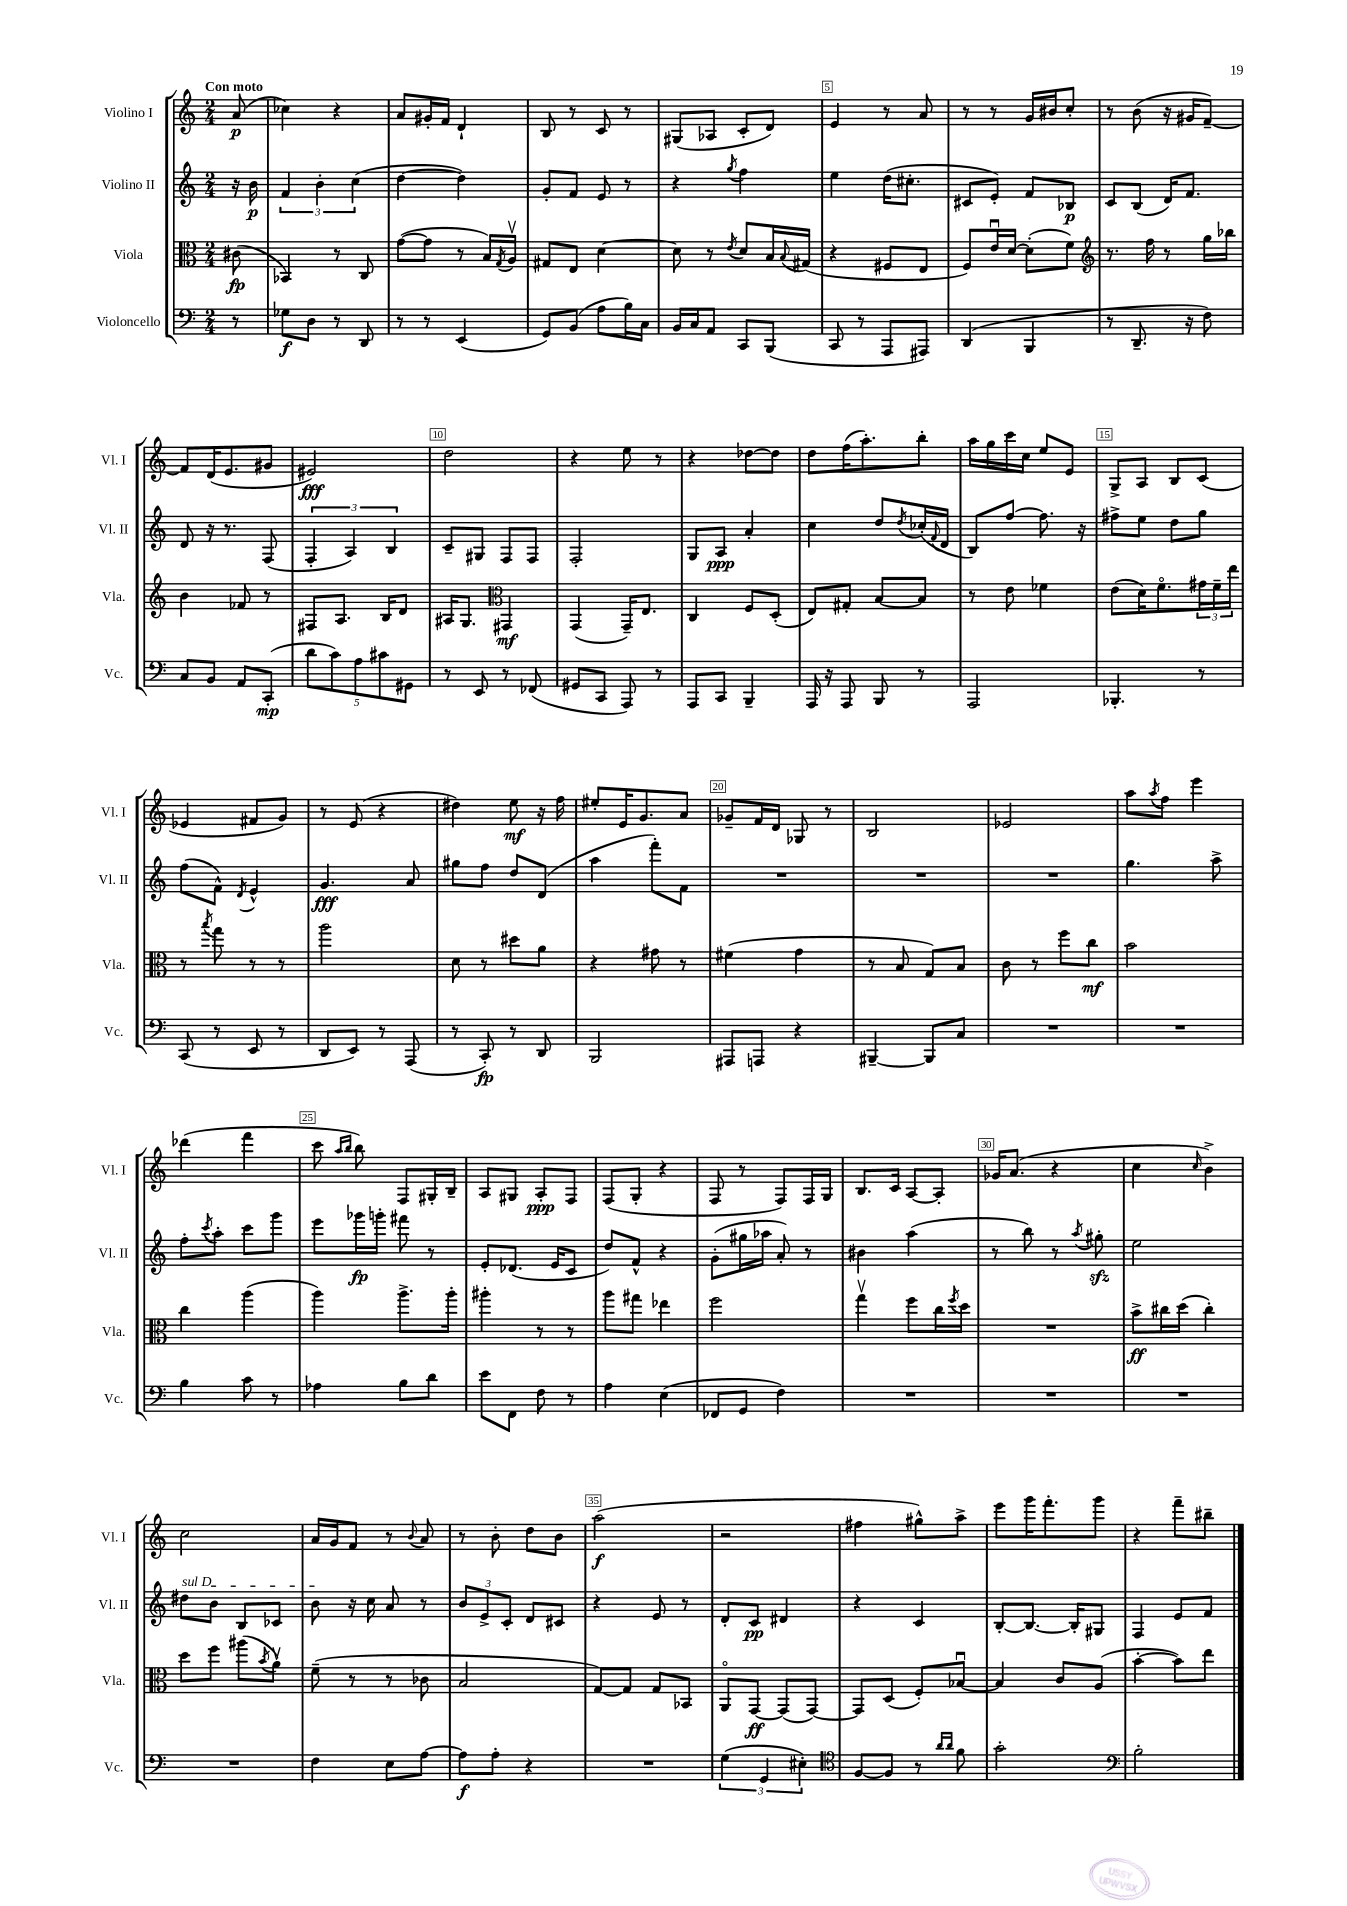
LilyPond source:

<<
\new StaffGroup <<
\new Staff = "s0" \with { instrumentName = "Violino I" shortInstrumentName = "Vl. I" } {
    \clef treble \key c \major \numericTimeSignature \time 2/4 \partial 8 \tempo "Con moto"
    a'8\p( |
    ces''4) r4 |
    a'8 gis'16-. f'16 d'4-! |
    b8 r8 c'8 r8 |
    gis8( aes8 c'8-. d'8) |
    e'4 r8 a'8 |
    r8 r8 g'16 bis'16 c''8-. |
    r8 b'8( r16 gis'16 f'8~--) |
    f'8 d'16( e'8. gis'8 |
    eis'2\fff) |
    d''2 |
    r4 e''8 r8 |
    r4 des''8~ des''8 |
    d''8 f''16( a''8.-.) b''8-. |
    a''16 g''16 c'''16 c''16 e''8 e'8 |
    g8-> a8 b8 c'8( |
    ees'4 fis'8 g'8) |
    r8 e'8( r4 |
    dis''4) e''8\mf r16 f''16 |
    eis''8-. e'16 g'8. a'8 |
    ges'8-- f'16 d'16 ges8 r8 |
    b2 |
    ees'2 |
    a''8 \acciaccatura { a''8 } f''8 e'''4 |
    des'''4( f'''4 |
    c'''8 \grace { a''16 b''16 } b''8) f8 gis16-. b16-- |
    a8 gis8 a8-.\ppp f8 |
    f8( g8-. r4 |
    f8 r8 f8) f16 g16 |
    b8. c'16 a8~ a8-. |
    ges'16 a'8.( r4 |
    c''4 \grace { c''16 } b'4->) |
    c''2 |
    a'16 g'16 f'8 r8 \appoggiatura { b'8 } a'8 |
    r8 b'8-. d''8 b'8 |
    a''2\f( |
    r2 |
    fis''4 gis''8-^) a''8-> |
    e'''8 g'''16 f'''8.-. g'''8 |
    r4 f'''8-- bis''8-- \bar "|." |
}
\new Staff = "s1" \with { instrumentName = "Violino II" shortInstrumentName = "Vl. II" } {
    \clef treble \key c \major \numericTimeSignature \time 2/4 \partial 8
    r16 b'16\p |
    \tuplet 3/2 { f'4 b'4-. c''4( } |
    d''4~ d''4) |
    g'8-. f'8 e'8 r8 |
    r4 \acciaccatura { g''8 } f''4 |
    e''4 d''16( cis''8.-. |
    cis'8 e'8-.) f'8 bes8\p |
    c'8 b8( d'16) f'8. |
    d'8 r16 r8. f8( |
    \tuplet 3/2 { f4-. a4) b4 } |
    c'8-- gis8 f8 f8 |
    f2-. |
    g8 a8\ppp a'4-. |
    c''4 d''8 \acciaccatura { d''8 } ces''16-.( \appoggiatura { f'8 } d'16 |
    b8) f''8~ f''8. r16 |
    fis''8-> e''8 d''8 g''8 |
    f''8( f'8-^) \acciaccatura { d'8 } e'4-^ |
    g'4.\fff a'8 |
    gis''8 f''8 d''8 d'8( |
    a''4 f'''8-.) f'8 |
    R2 |
    R2 |
    R2 |
    g''4. a''8-> |
    f''8-. \acciaccatura { c'''8 } a''8-. c'''8 g'''8 |
    e'''8 ges'''16\fp g'''16-. fis'''8 r8 |
    e'8-. des'8.( e'16 c'8 |
    d''8) f'8-^ r4 |
    g'8-.( gis''16 aes''16 a'8-.) r8 |
    bis'4 a''4( |
    r8 b''8) r8 \acciaccatura { a''8 } gis''8-.\sfz |
    e''2 |
    \once \override TextSpanner.bound-details.left.text = \markup { \italic "sul D" } dis''8\startTextSpan b'8 b8 ces'8 |
    b'8\stopTextSpan r16 c''16 a'8 r8 |
    \tuplet 3/2 { b'8 e'8-> c'8-. } d'8 cis'8 |
    r4 e'8 r8 |
    d'8-. c'8\pp dis'4 |
    r4 c'4 |
    b8~-. b8.~ b16-. gis8 |
    f4 e'8 f'8 \bar "|." |
}
\new Staff = "s2" \with { instrumentName = "Viola" shortInstrumentName = "Vla." } {
    \clef alto \key c \major \numericTimeSignature \time 2/4 \partial 8
    cis'8\fp( |
    bes,4) r8 c8 |
    g'8~( g'8 r8 b16) \acciaccatura { g8 } a16\upbow |
    gis8 e8 d'4~ |
    d'8 r8 \acciaccatura { e'8 } d'8 b16 \appoggiatura { b8 } gis16( |
    r4 fis8 e8 |
    f8) e'16\downbow d'16~ d'8-.( f'8) |
    \clef treble r8. f''16 r8 g''16 bes''16 |
    b'4 fes'8 r8 |
    fis8 a8. b16 d'8 |
    ais16 g8. \clef alto gis,4\mf |
    g,4( g,16--) e8. |
    c4 f8 d8-.( |
    e8) gis8-. b8~ b8 |
    r8 e'8 fes'4 |
    e'8( d'16) f'8.\flageolet \tuplet 3/2 { gis'16 f'16-- e''16 } |
    r8 \acciaccatura { b''8 } g''8 r8 r8 |
    a''2 |
    d'8 r8 dis''8 a'8 |
    r4 gis'8 r8 |
    fis'4( g'4 |
    r8 b8 g8) b8 |
    c'8 r8 f''8 c''8\mf |
    b'2 |
    c''4 a''4( |
    a''4) a''8.-> a''16-. |
    ais''4-. r8 r8 |
    a''8 gis''8 ees''4 |
    f''2 |
    g''4\upbow f''8 c''16 \acciaccatura { f''8 } d''16 |
    R2 |
    b'8->\ff cis''16 d''16( cis''4-.) |
    d''8 f''8 ais''8( \acciaccatura { b'8 } a'8\upbow) |
    f'8--( r8 r8 ces'8 |
    b2 |
    g8~) g8 g8 bes,8 |
    a,8\flageolet g,8~\ff g,8( g,8~) |
    g,8 d8( f8-.) bes8~\downbow |
    bes4 c'8 a8( |
    b'4~-. b'8) e''8 \bar "|." |
}
\new Staff = "s3" \with { instrumentName = "Violoncello" shortInstrumentName = "Vc." } {
    \clef bass \key c \major \numericTimeSignature \time 2/4 \partial 8
    r8 |
    ges8\f d8 r8 d,8 |
    r8 r8 e,4( |
    g,8) b,8( a8 b16) c16 |
    b,16 c16 a,8 c,8 b,,8( |
    c,8 r8 a,,8 ais,,8) |
    d,4( b,,4 |
    r8 d,8.-- r16 f8) |
    c8 b,8 a,8 c,8-.\mp( |
    \tuplet 5/4 { d'8 c'8) a8 cis'8 gis,8 } |
    r8 e,8 r8 fes,8( |
    gis,8 c,8 a,,8) r8 |
    a,,8 c,8 b,,4-- |
    a,,16 r16 a,,8 b,,8 r8 |
    a,,2 |
    bes,,4.-. r8 |
    c,8( r8 e,8 r8 |
    d,8 e,8) r8 a,,8( |
    r8 c,8-.\fp) r8 d,8 |
    b,,2 |
    ais,,8 a,,8 r4 |
    bis,,4~-- bis,,8 c8 |
    R2 |
    R2 |
    b4 c'8 r8 |
    aes4 b8 d'8 |
    e'8 f,8 f8 r8 |
    a4 e4( |
    fes,8 g,8 f4) |
    R2 |
    R2 |
    R2 |
    R2 |
    f4 e8 a8~ |
    a8\f a8-. r4 |
    R2 |
    \tuplet 3/2 { g4( g,4 eis4-.) } |
    \clef tenor f8~ f8 r8 \grace { a'16 a'16 } f'8 |
    g'2-. |
    \clef bass b2-. \bar "|." |
}
>>
>>
\layout { \context { \Score \override BarNumber.break-visibility = ##(#f #t #t) barNumberVisibility = #(every-nth-bar-number-visible 5) \override BarNumber.stencil = #(make-stencil-boxer 0.1 0.3 ly:text-interface::print) } }
